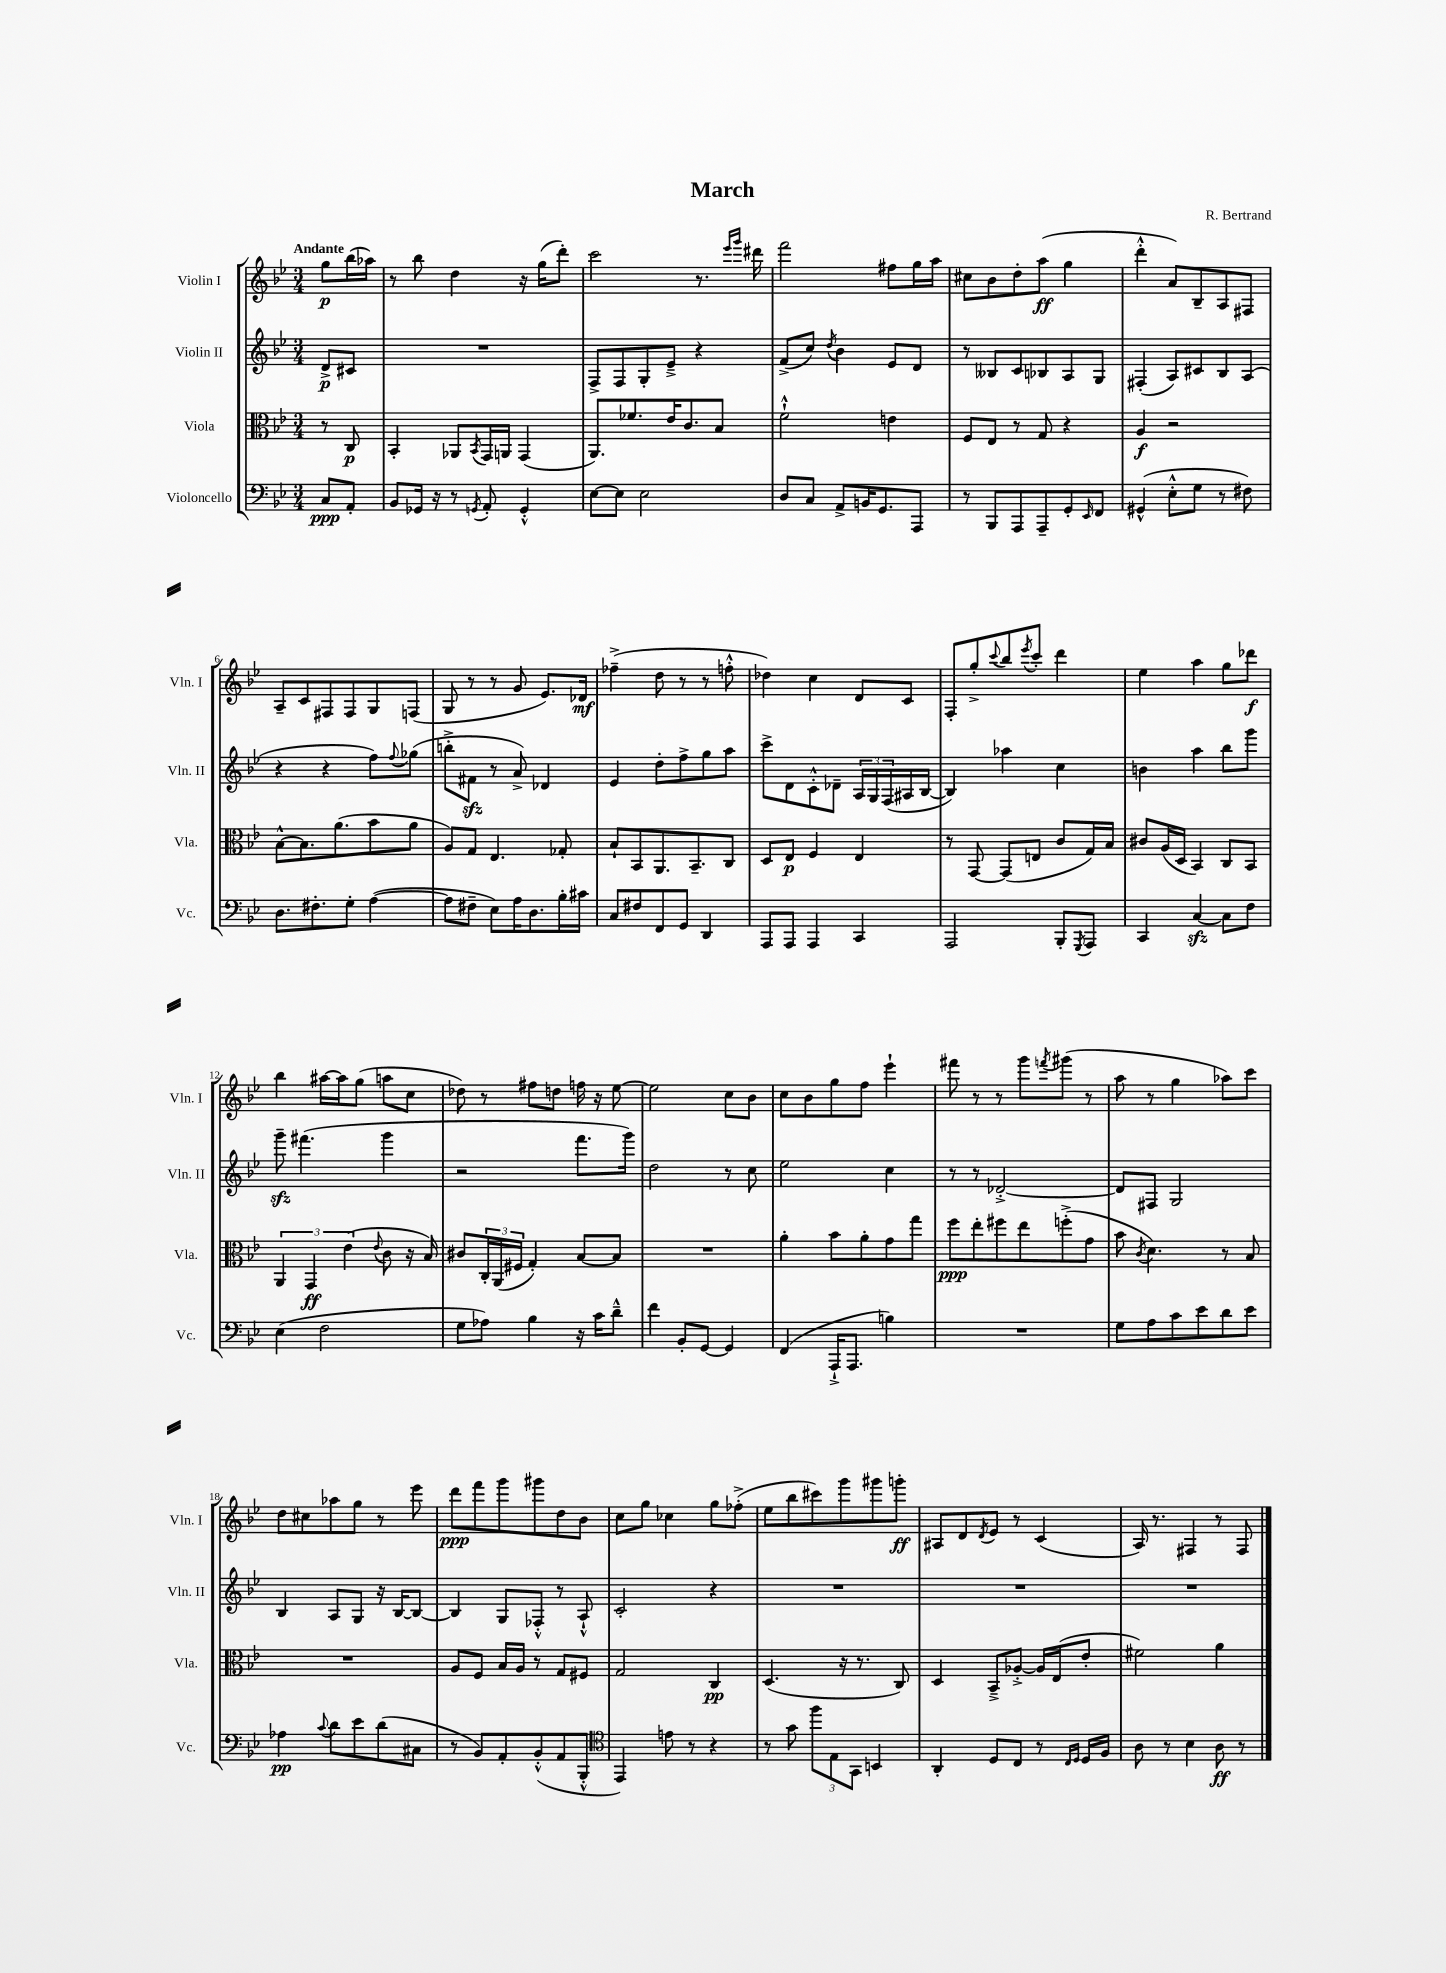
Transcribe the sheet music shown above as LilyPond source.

\header { title = "March" composer = "R. Bertrand" }
<<
\new StaffGroup <<
\new Staff = "s0" \with { instrumentName = "Violin I" shortInstrumentName = "Vln. I" } {
    \clef treble \key bes \major \numericTimeSignature \time 3/4 \partial 4 \tempo "Andante"
    g''8\p bes''16( aes''16) |
    r8 bes''8 d''4 r16 g''16( d'''8-.) |
    c'''2 r8. \grace { ees'''16 g'''16 } dis'''16 |
    f'''2 fis''8 g''16 a''16 |
    cis''8 bes'8 d''8-. a''8\ff( g''4 |
    d'''4-.-^ a'8) bes8-- a8 fis8 |
    a8-- c'8 fis8 fis8 g8 f8( |
    g8 r8 r8 g'8 ees'8.) des'16\mf |
    fes''4--->( d''8 r8 r8 f''8-.-^ |
    des''4) c''4 d'8 c'8 |
    f8-. g''8-.-> \appoggiatura { c'''8 } bes''8 \acciaccatura { ees'''8 } c'''8-. d'''4 |
    ees''4 a''4 g''8 des'''8\f |
    bes''4 ais''16~ ais''16 g''8( a''8 c''8 |
    des''8) r8 fis''8 d''8 f''16 r16 ees''8~ |
    ees''2 c''8 bes'8 |
    c''8 bes'8 g''8 f''8 ees'''4-! |
    fis'''8 r8 r8 g'''8 \acciaccatura { f'''8 } gis'''8( r8 |
    a''8 r8 g''4 aes''8) c'''8 |
    d''8 cis''8 aes''8 g''8 r8 ees'''8 |
    d'''8\ppp f'''8 g'''8 gis'''8 d''8 bes'8 |
    c''8 g''8 ces''4 g''8 fes''8-.->( |
    ees''8 bes''8 cis'''8) g'''8 gis'''8 g'''8-.\ff |
    ais8 d'8 \acciaccatura { d'8 } ees'8 r8 c'4( |
    a16) r8. fis4 r8 fis8 \bar "|." |
}
\new Staff = "s1" \with { instrumentName = "Violin II" shortInstrumentName = "Vln. II" } {
    \clef treble \key bes \major \numericTimeSignature \time 3/4 \partial 4
    d'8->\p cis'8 |
    R2. |
    f8-> f8 g8-. ees'8---> r4 |
    f'8->( c''8) \acciaccatura { d''8 } bes'4 ees'8 d'8 |
    r8 beses8 c'8 bes8 a8 g8 |
    fis4-.( a8) cis'8 bes8 a8( |
    r4 r4 f''8) \appoggiatura { f''8 } ges''8( |
    b''8-.-> fis'8\sfz r8 a'8->) des'4 |
    ees'4 d''8-. f''8-> g''8 a''8 |
    c'''8-> d'8 c'8-.-^ des'8-- \tuplet 3/2 { a16 g16 f16( } ais16 bes16~ |
    bes4) aes''4 c''4 |
    b'4 a''4 bes''8 g'''8 |
    g'''8--\sfz fis'''4.( g'''4 |
    r2 f'''8. g'''16) |
    d''2 r8 c''8 |
    ees''2 c''4 |
    r8 r8 des'2~-.-> |
    des'8 fis8 g2 |
    bes4 a8 g8 r16 bes16~ bes8~ |
    bes4 g8 fes8-.-^ r8 a8-!-^ |
    c'2-. r4 |
    R2. |
    R2. |
    R2. \bar "|." |
}
\new Staff = "s2" \with { instrumentName = "Viola" shortInstrumentName = "Vla." } {
    \clef alto \key bes \major \numericTimeSignature \time 3/4 \partial 4
    r8 c8\p |
    bes,4-. aes,8 \acciaccatura { bes,8 } g,16 a,16 g,4( |
    a,8.) fes'8. ees'16 c'8. bes8 |
    f'2-!-^ e'4 |
    f8 ees8 r8 g8 r4 |
    a4\f r2 |
    bes8~-^ bes8. a'8.( bes'8 a'8 |
    a8) g8 ees4. ges8-. |
    bes8-! bes,8 a,8. bes,8.-- c8 |
    d8 ees8\p f4 ees4 |
    r8 g,8~ g,8( e8 c'8 g16) bes16 |
    cis'8 a16( d16 bes,4) c8 bes,8 |
    \tuplet 3/2 { a,4 g,4\ff ees'4( } \appoggiatura { ees'8 } c'8 r16 bes16) |
    cis'8 \tuplet 3/2 { c16-. a,16( fis16 } g4-.) bes8~ bes8 |
    R2. |
    a'4-. bes'8 a'8-. g'8 g''8 |
    f''8\ppp ees''8-. fis''8 ees''8 f''8-.->( g'8 |
    bes'8 \acciaccatura { c'8 } d'4.) r8 bes8 |
    R2. |
    a8 f8 bes16 a16 r8 g8 fis8 |
    g2 c4\pp |
    d4.( r16 r8. c8) |
    d4 bes,8---> aes8~-.-> aes16 ees16( ees'8-. |
    fis'2) a'4 \bar "|." |
}
\new Staff = "s3" \with { instrumentName = "Violoncello" shortInstrumentName = "Vc." } {
    \clef bass \key bes \major \numericTimeSignature \time 3/4 \partial 4
    c8\ppp a,8-. |
    bes,8 ges,16 r16 r8 \acciaccatura { g,8 } a,8-. g,4-.-^ |
    ees8~ ees8 ees2 |
    d8 c8 a,8-> b,16 g,8. a,,8 |
    r8 bes,,8 a,,8 a,,8-- g,8-. \grace { ees,16 } f,8 |
    gis,4-^( ees8-.-^ g8 r8 fis8) |
    d8. fis8.-. g8-. a4~( |
    a8 fis8-- ees8) a16 d8. bes16-. cis'16 |
    c8 fis8 f,8 g,8 d,4 |
    a,,8 a,,8 a,,4 c,4 |
    a,,2 bes,,8-. \acciaccatura { g,,8 } a,,8 |
    c,4 c4~\sfz c8 f8 |
    ees4( f2 |
    g8 aes8) bes4 r16 c'16 d'8---^ |
    f'4 bes,8-. g,8~ g,4 |
    f,4( a,,16-!-> a,,8. b4) |
    R2. |
    g8 a8 c'8 ees'8 d'8 ees'8 |
    aes4\pp \appoggiatura { c'8 } d'8 ees'8 d'8( cis8 |
    r8 bes,8) a,8-. bes,8-.-^( a,8 bes,,8-.-^ |
    \clef tenor ees,4) e'8 r8 r4 |
    r8 g'8 \tuplet 3/2 { f''8 ees8 g,8 } b,4 |
    a,4-. d8 c8 r8 \grace { c16 d16 } d16 f16 |
    a8 r8 bes4 a8\ff r8 \bar "|." |
}
>>
>>
